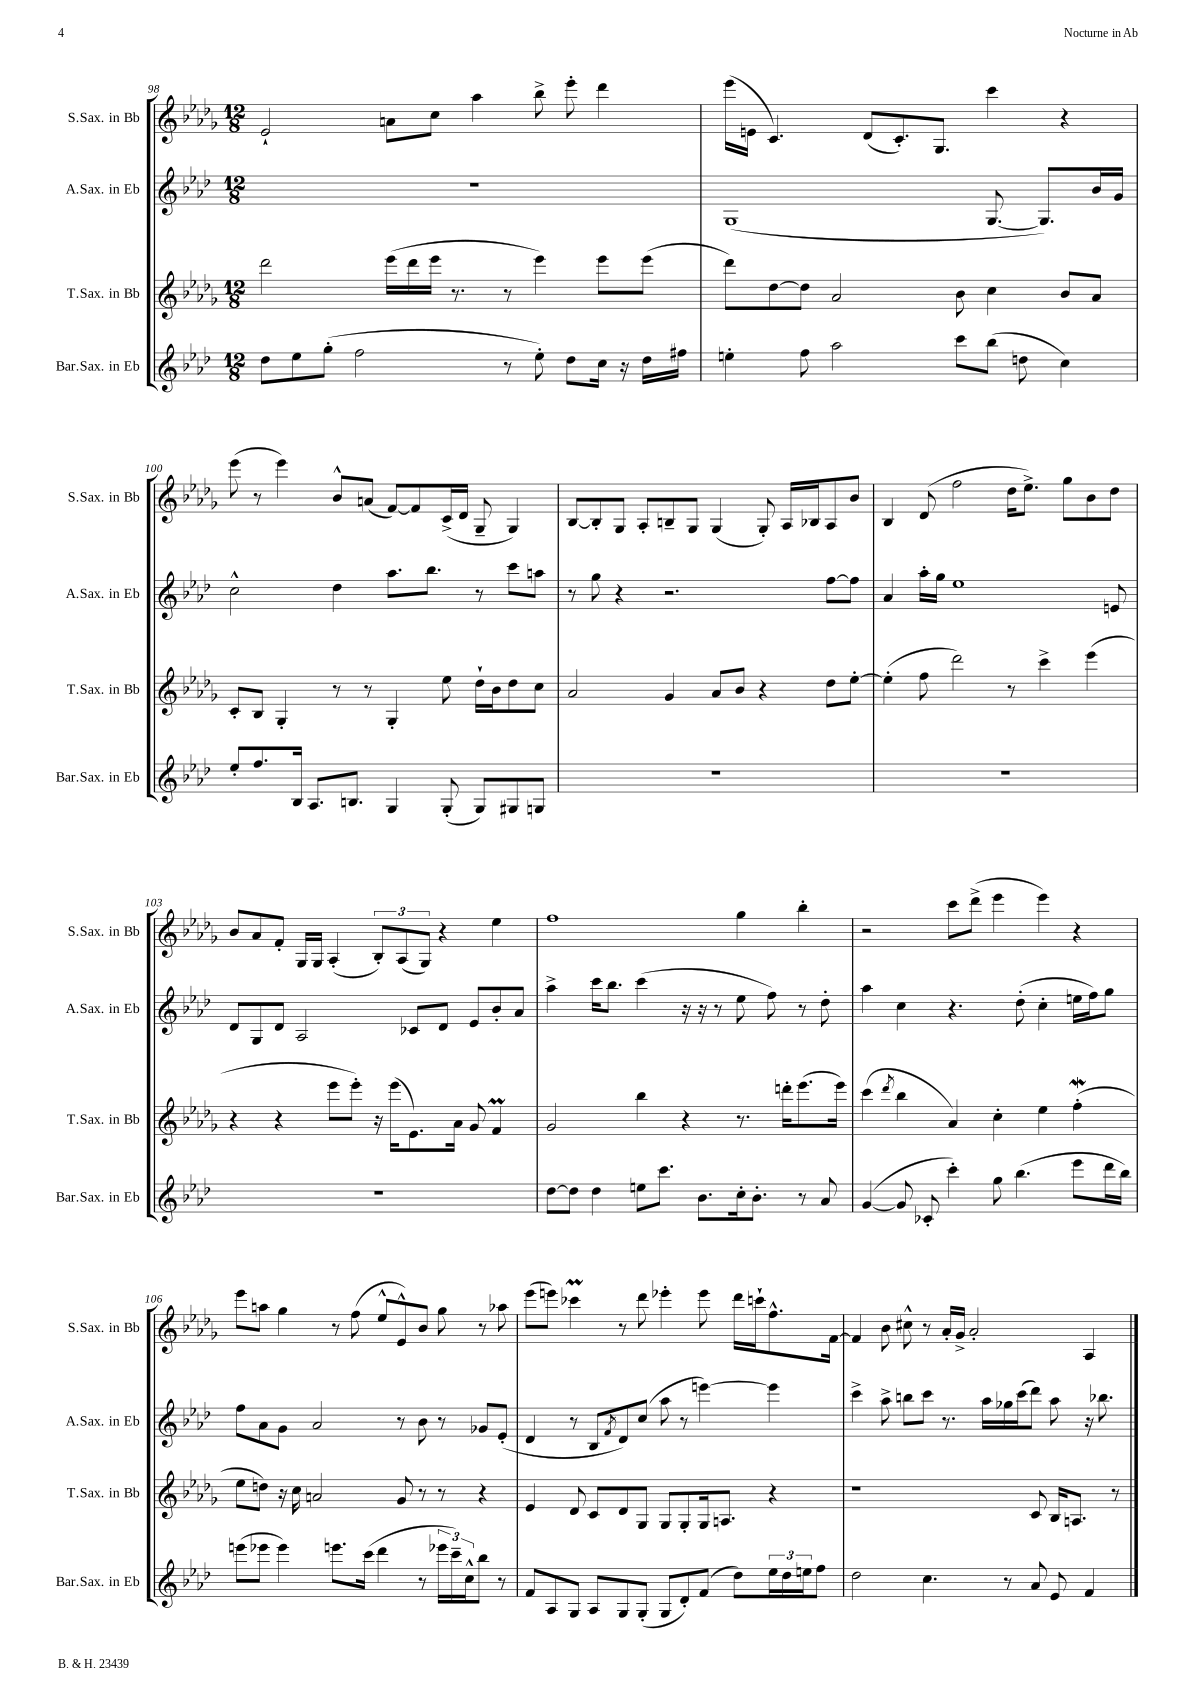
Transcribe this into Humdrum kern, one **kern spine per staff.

**kern	**kern	**kern	**kern
*part4	*part3	*part2	*part1
*staff4	*staff3	*staff2	*staff1
*I"Bar.Sax. in Eb	*I"T.Sax. in Bb	*I"A.Sax. in Eb	*I"S.Sax. in Bb
*I'Bar.Sax. in Eb	*I'T.Sax. in Bb	*I'A.Sax. in Eb	*I'S.Sax. in Bb
*clefG2	*clefG2	*clefG2	*clefG2
*k[b-e-a-d-]	*k[b-e-a-d-g-]	*k[b-e-a-d-]	*k[b-e-a-d-g-]
*M12/8	*M12/8	*M12/8	*M12/8
=98	=98	=98	=98
8dd-\L	2ddd-\	1.r	2e-`/
8ee-\	.	.	.
(8gg'\J	.	.	.
2ff\	.	.	.
.	(16eee-\LL	.	8an\L
.	16ddd-\	.	.
.	16eee-\JJ	.	8cc\J
.	8.r	.	.
.	.	.	4aa-\
8r	8r	.	.
8ee-'\)	4eee-\)	.	8bb-^\
8dd-\L	.	.	8eee-'\
16cc\Jk	8eee-\L	.	4ddd-\
16r	.	.	.
16dd-\LL	(8eee-\J	.	.
16ff#X\JJ	.	.	.
=99	=99	=99	=99
4een'\	8ddd-\L)	(1G	(16eee-\LL
.	.	.	16en\JJ
.	[8dd-\	.	4.c/)
8ff\	8dd-\J]	.	.
2aa-\	2a-/	.	.
.	.	.	(8d-/L
.	.	.	8.c'/)
.	.	.	8.G-/J
8ccc\L	8b-\	.	.
(8bb-\J	4cc\	[8.G/	4ccc\
8ddn\	.	.	.
.	.	8.G/L])	.
4cc\)	8b-/L	.	4r
.	8a-/J	16b-/L	.
.	.	16g/JJ	.
!!LO:LB:g=z
=100	=100	=100	=100
8ee-'/L	8c'/L	2cc^^\	(8eee-\
8.ff/	8B-/J	.	8r
.	4G-'/	.	4eee-\)
16B-/Jk	.	.	.
8.A-/L	.	.	.
.	8r	4dd-\	8b-^^/L
8.Bn/J	.	.	.
.	8r	.	(8an/J
4G/	4G-'/	8.aa-\L	[8f/L)
.	.	.	8f/]
.	.	8.bb-\J	.
(8G'/	8ee-\	.	(16c^/L
.	.	.	16d-/JJ
8G/L)	16dd-`\LL	8r	8G-~/
.	16b-\J	.	.
8G#X/	8dd-\	8ccc\L	4G-/)
8Gn/J	8cc\J	8aan\J	.
=101	=101	=101	=101
1.r	2a-/	8r	[8B-/L
.	.	8gg\	8B-'/]
.	.	4r	8G-/J
.	.	.	8A-'/L
.	4g-/	2.r	8Bn~/
.	.	.	8G-/J
.	8a-/L	.	(4G-/
.	8b-/J	.	.
.	4r	.	8G-'/)
.	.	.	16A-/LL
.	.	.	16B-X/J
.	8dd-\L	[8ff\L	8A-/
.	[8ee-'\J	8ff\J]	8b-/J
=102	=102	=102	=102
1.r	(4ee-'\]	4a-/	4B-/
.	8ff\	16aa-'\LL	(8d-/
.	.	16gg\JJ	.
.	2ddd-\)	1ee-	2ff\
.	8r	.	16dd-\KL
.	.	.	8.ee-^\J)
.	4ccc^\	.	.
.	.	.	8gg-\L
.	(4eee-\	.	8b-\
.	.	8en/	8dd-\J
!!LO:LB:g=z
=103	=103	=103	=103
1.r	4r	8d-/L	8b-/L
.	.	8G/	8a-/
.	4r	8d-/J	8f'/J
.	.	2A-/	16G-/LL
.	.	.	16G-/JJ
.	8eee-\L	.	(4A-'/
.	8eee-'\J)	.	.
.	16r	.	12B-'/L)
.	(16eee-\KL	.	.
.	.	.	(12A-/
.	8.e-\)	8c-X/L	.
.	.	.	12G-/J)
.	.	8d-/J	4r
.	16a-\Jk	.	.
.	8g-/	8e-/L	.
.	4fm/	8b-'/	4ee-\
.	.	8a-/J	.
=104	=104	=104	=104
[8dd-\L	2g-/	4aa-^\	1ff
8dd-\J]	.	.	.
4dd-\	.	16ccc\KL	.
.	.	8.bb-\J	.
8een\L	4bb-\	(4ccc\	.
8.ccc\J	.	.	.
.	4r	16r	.
8.b-\L	.	16r	.
.	.	8r	.
16cc'\k	8.r	8ee-\	4gg-\
8.b-'\J	.	.	.
.	.	8ff\)	.
.	16dddn'\KL	.	.
8r	(8.eee-\	8r	4bb-'\
8a-/	.	8dd-'\	.
.	16eee-\Jk)	.	.
=105	=105	=105	=105
([4g/	(4ccc\	4aa-\	2r
.	8qddd-/	.	.
8g/]	4bb-\	4cc\	.
8c-X'/	.	.	.
4ccc'\)	4a-/)	4.r	8ccc\L
.	.	.	(8ddd-^\J
8gg\	4cc'\	.	4eee-\
(4.bb-\	.	(8dd-'\	.
.	4ee-\	4cc'\	4eee-\)
8eee-\L	(4ffW'\	16een\LL	4r
.	.	16ff\J)	.
16ddd-\L	.	8gg\J	.
16bb-\JJ)	.	.	.
!!LO:LB:g=z
=106	=106	=106	=106
(8eeen\L	8ee-\L	8ff\L	8eee-\L
8eee-X\J	8ddn\J)	8a-\	8aan\J
4eee-\)	16r	8g\J	4gg-\
.	16cc\	.	.
.	2an/	2a-/	.
8.eeen\L	.	.	8r
.	.	.	(8ff\
(16ccc\Jk	.	.	.
4ddd-\	.	.	8ee-^^/L
.	8g-/	8r	8e-^^/)
8r	8r	8b-\	8b-/J
24eee-X\LL	8r	8r	8gg-\
24ccc~\)	.	.	.
24cc^^\J	.	.	.
8bb-\J	4r	8g-X/L	8r
8r	.	(8e-'/J	8aa-X\
=107	=107	=107	=107
8f/L	4e-/	4d-/	(8eee-\L
8A-/	.	.	8eeen\J)
8G/J	8d-/	8r	4ccc-XM\
8A-/L	8c/L	8B-/L	.
.	.	8qf/	.
8G/	8d-/	8d-/)	8r
(8G'/J	8G-/J	(8cc/J	8ddd-\
8G/L	8G-/L	8aa-\	4eee-X'\
8d-'/)	8G-'/	8r	.
(8f/J	16G-/k	[4eeen\)	8eee-\
.	8.An/J	.	.
8dd-\L)	.	.	16ddd-\LL
.	.	.	16cccn`\J
24ee-\L	4r	4eee\]	8.ff^^\
24dd-\	.	.	.
24een\J	.	.	.
8ff\J	.	.	.
.	.	.	[16f\Jk
=108	=108	=108	=108
2dd-\	1r	4ccc^\	4f/]
.	.	8aa-^\	8b-\
.	.	8bbn\L	8cc#X^^\
4.cc\	.	8ccc\J	8r
.	.	8.r	16a-'/LL
.	.	.	16g-^/JJ
.	.	.	2a-'/
.	.	16aa-\LL	.
8r	.	16gg-X\	.
.	.	(16ccc\J	.
8a-/	8c/	8ddd-\J)	.
8e-/	16B-/KL	8aa-\	.
.	8.An/J	.	.
4f/	.	16r	4A-/
.	.	8.bb-X\	.
.	8r	.	.
==	==	==	==
*-	*-	*-	*-
